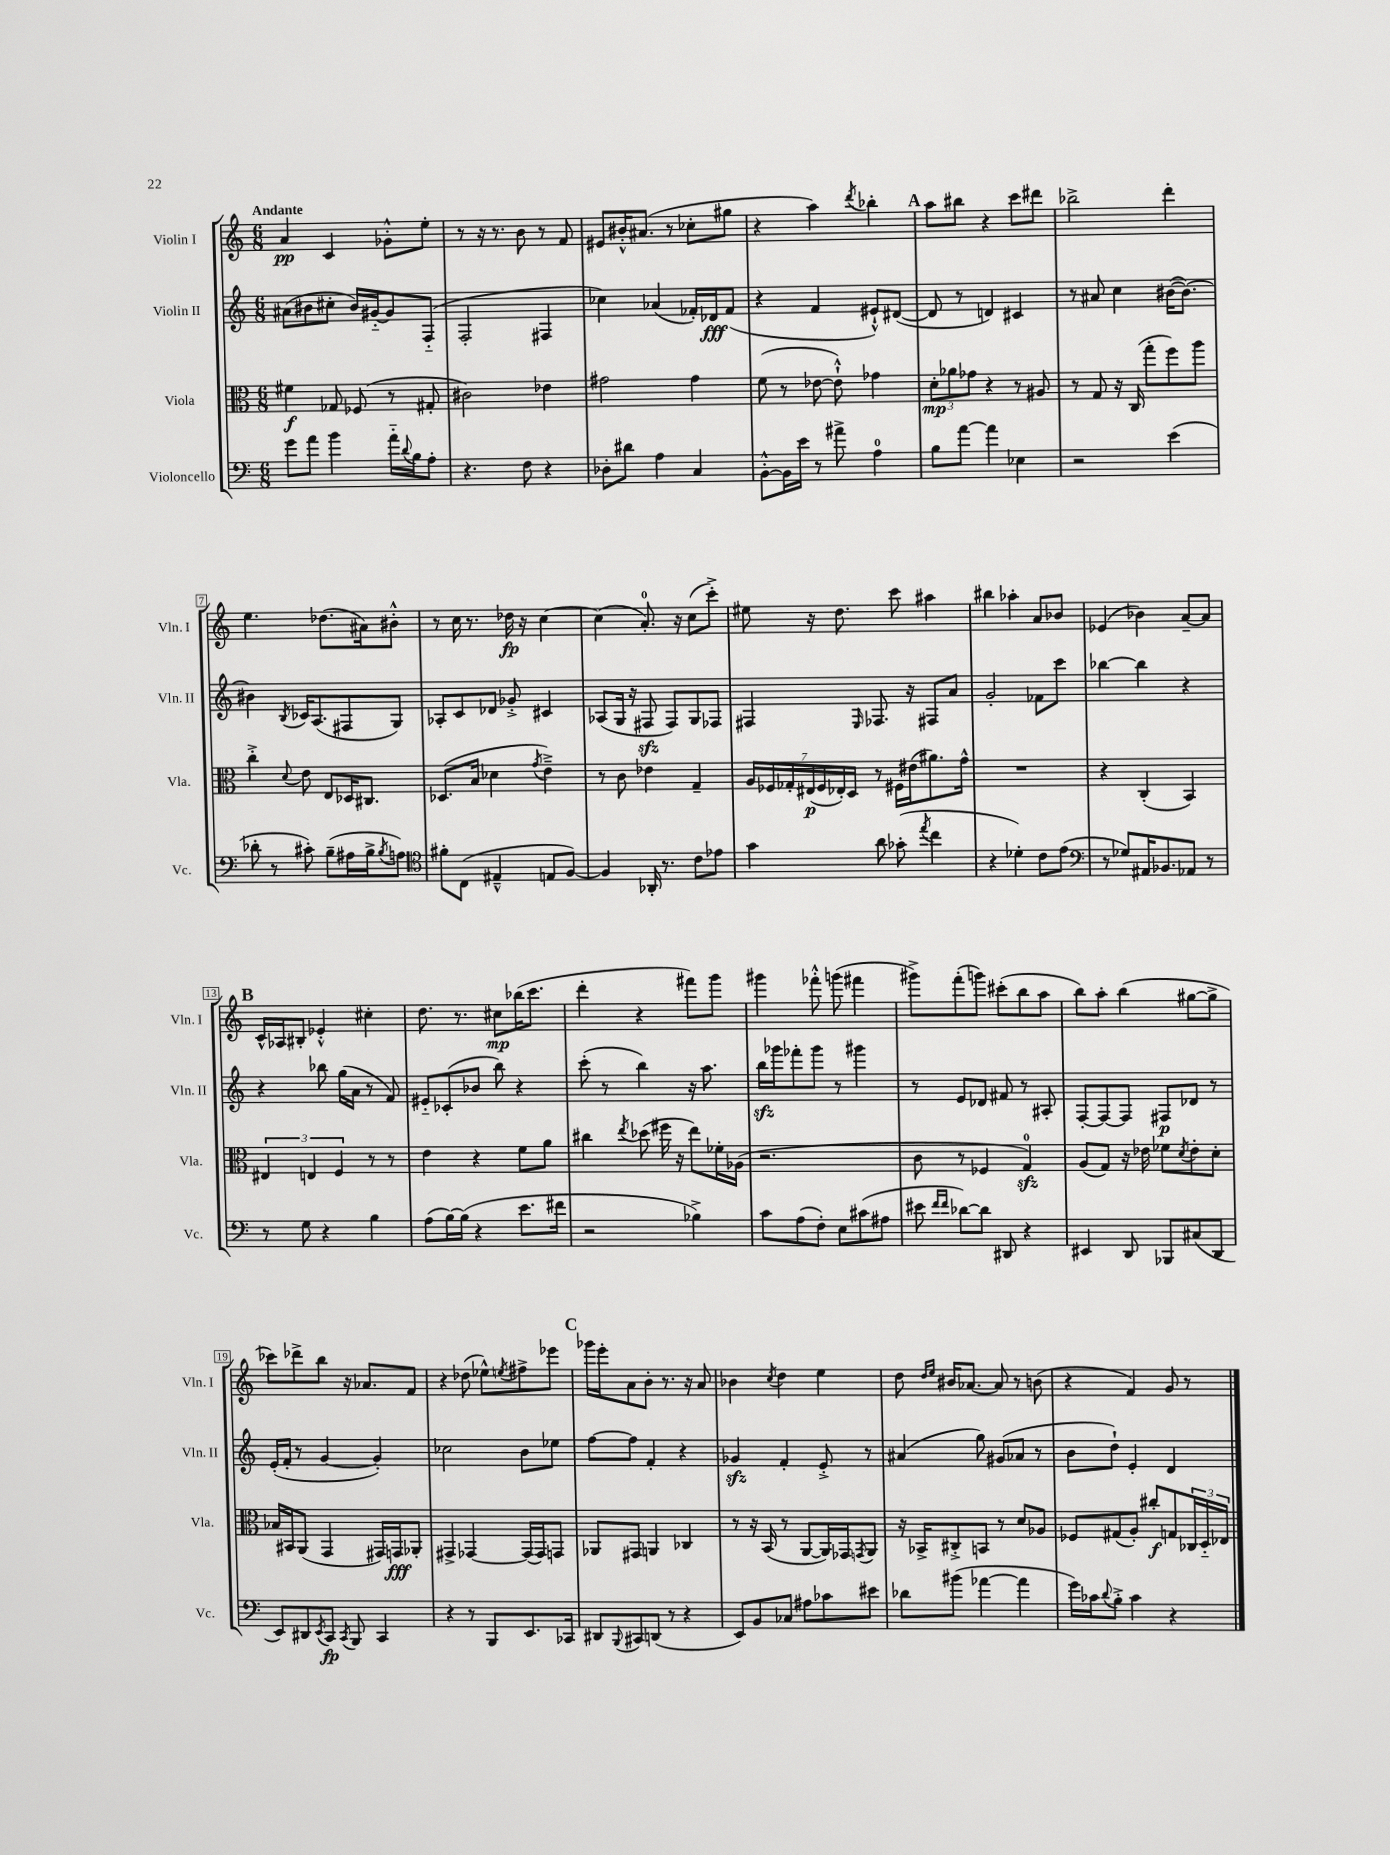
<<
\new StaffGroup <<
\new Staff = "s0" \with { instrumentName = "Violin I" shortInstrumentName = "Vln. I" } {
    \clef treble \key c \major \numericTimeSignature \time 6/8 \tempo "Andante"
    a'4\pp c'4 ges'8-.-^ e''8-. |
    r8 r16 r8. b'8 r8 f'8 |
    eis'8 bis'16-.-^ ais'8.( r8 ces''8-. gis''8 |
    r4 a''4) \acciaccatura { d'''8 } bes''4-. |
    \mark \markup { \bold "A" } a''8 bis''8 r4 c'''8 dis'''8 |
    bes''2-> d'''4-. |
    e''4. des''8.( ais'16) bis'8-.-^ |
    r8 c''16 r8. des''16\fp r16 c''4~ |
    c''4( a'8.-0-.) r16 c''8( c'''8-.->) |
    eis''8 r16 d''8. c'''8 ais''4 |
    bis''4 aes''4-. a'8 bes'8 |
    ees'4( bes'4) a'8~-- a'8 |
    \mark \markup { \bold "B" } c'16-^ aes16 bis8-. ees'4-.-^ cis''4-. |
    d''8. r8. cis''8\mp bes''16( c'''8. |
    d'''4-. r4 fis'''8) g'''8 |
    gis'''4 fes'''8-.-^ g'''8( fis'''4 |
    gis'''8->) f'''8-.( g'''8) cis'''8-.( b''8 a''8 |
    b''8) a''8-. b''4( gis''8~ gis''8-> |
    ces'''8) des'''8-> b''8 r16 aes'8. f'8 |
    r4 des''8( ees''8-^) \acciaccatura { e''8 } fis''8-> ees'''8 |
    \mark \markup { \bold "C" } ges'''16 e'''16-. a'8 b'8-. r8. r16 a'8 |
    bes'4 \acciaccatura { c''8 } d''4 e''4 |
    d''8 \grace { d''16 e''16 } bis'16 aes'8.~ aes'8 r8 b'8( |
    r4 f'4) g'8 r8 \bar "|." |
}
\new Staff = "s1" \with { instrumentName = "Violin II" shortInstrumentName = "Vln. II" } {
    \clef treble \key c \major \numericTimeSignature \time 6/8
    ais'8( bis'8 cis''8-. bis'16) gis'16~-_ gis'8 f8-_( |
    f2-. fis4 |
    ces''4) aes'4( fes'16-.) des'16\fff fes'8( |
    r4 f'4 eis'8-!-^) dis'8~( |
    \mark \markup { \bold "A" } dis'8 r8 d'4) cis'4 |
    r8 ais'8 c''4 bis'16~( bis'8.~) |
    bis'4 \acciaccatura { b8 } ces'16 a8.( fis8 g8) |
    aes8-. c'8 des'8 ges'8-.-> cis'4 |
    aes8( g16 r16 fis8\sfz fis8) g8 fes8 |
    fis4 \grace { e16 } fes8. r16 fis8 a'8 |
    g'2-. fes'8 c'''8 |
    bes''4~ bes''4 r4 |
    \mark \markup { \bold "B" } r4 bes''8 g''16( a'16 r8 f'8) |
    eis'8-_ ces'8-.( bes'8 b''8) r4 |
    c'''8-.( r8 b''4) r16 a''8. |
    b''16\sfz ges'''16 fes'''8-. ges'''8 r8 gis'''4 |
    r8 e'8 des'8 fis'8 r8 ais8-. |
    f8~-. f8~ f8 fis8\p des'8 r8 |
    e'16-.( f'16-. r8 g'4~ g'4-.) |
    ces''2 b'8 ees''8 |
    \mark \markup { \bold "C" } f''8~ f''8 f'4-. r4 |
    ges'4\sfz f'4-. e'8-.-> r8 |
    ais'4( g''8) gis'8( aes'8 r8 |
    b'8 d''8-!) e'4-. d'4 \bar "|." |
}
\new Staff = "s2" \with { instrumentName = "Viola" shortInstrumentName = "Vla." } {
    \clef alto \key c \major \numericTimeSignature \time 6/8
    fis'4\f ges8 fes8( r8 gis8-. |
    cis'2) ees'4 |
    gis'2 gis'4 |
    f'8( r8 ees'8~ ees'8-!-^) ges'4 |
    \mark \markup { \bold "A" } \tuplet 3/2 { d'8-.\mp aes'8 ges'8 } r4 r8 ais8 |
    r8 g8 r16 c16( g''8-. f''8) a''8 |
    c''4-.-> \appoggiatura { d'8 } e'8 e8 des16 cis8. |
    des8.( b16 des'4 \acciaccatura { g'8 } e'4--->) |
    r8 c'8 ees'4 g4-- |
    \tuplet 7/4 { a16 fes16 ges16-. eis16\p( fes16 ees16-.) d16 } r8 fis16 eis'16( ais'8.) g'16-^ |
    R2. |
    r4 c4-.( b,4) |
    \mark \markup { \bold "B" } \tuplet 3/2 { eis4 e4 f4 } r8 r8 |
    e'4 r4 f'8 a'8 |
    cis''4 \acciaccatura { e''8 } des''8( fis''16 r16 e''8) fes'16-. aes16( |
    r2. |
    c'8 r8 fes4 g4-0\sfz) |
    a8( g8) r16 ees'16 fes'8 \acciaccatura { d'8 } ees'8-. d'8-. |
    bes16 bis,16 a,8( g,4 gis,16) g,16\fff aes,8-. |
    gis,4-> ges,4~ ges,16( ges,16) g,8 |
    \mark \markup { \bold "C" } aes,8 gis,8 a,4 ces4 |
    r8 r16 b,16( r8 a,8~ a,16) ges,16 \acciaccatura { g,8 } a,8 |
    r16 bes,16-> cis8-.-> b,8 r8 d'8 aes8 |
    fes8 gis8( a8-.) cis''8-.\f g8 \tuplet 3/2 { ces16 d16-_ ees16 } \bar "|." |
}
\new Staff = "s3" \with { instrumentName = "Violoncello" shortInstrumentName = "Vc." } {
    \clef bass \key c \major \numericTimeSignature \time 6/8
    g'8 a'8 b'4 a'16-_ \appoggiatura { d'8 } b16 a8-. |
    r4. f8 r4 |
    des8-. dis'8 a4 c4 |
    b,8~-.-^ b,16 e'16 r8 ais'8-> a4-0 |
    \mark \markup { \bold "A" } b8 a'8~ a'4 ees4 |
    r2 e'4( |
    des'8-. r8 cis'8-.) b8--( ais16 b16-> \acciaccatura { b8 } a8) |
    \clef tenor fis'8-. c8( eis4---^ e8 f8~) |
    f4 aes,16-. r8. c'8 ees'8 |
    g'4 a'8 ges'8-.( \acciaccatura { e''8 } c''4 |
    r4 des'4-.) c'8 e'8( |
    \clef bass r8 ges8) ais,16 bes,8. aes,8 r8 |
    \mark \markup { \bold "B" } r8 g8 r4 b4 |
    a8( b16~) b16( r4 e'8. fis'16 |
    r2 bes4->) |
    c'8 a8( f8-.) e8 cis'8( ais8 |
    eis'8 \grace { f'16 f'16 } des'8~) des'8 dis,8 r4 |
    eis,4 d,8 bes,,8 cis8( d,8 |
    e,8) dis,8 \acciaccatura { e,8 } c,8\fp \acciaccatura { c,8 } b,,8 c,4 |
    r4 r8 b,,8 e,8. ces,16 |
    \mark \markup { \bold "C" } dis,8 \appoggiatura { b,,8 } cis,8 d,8( r8 r4 |
    e,8) b,8 ces8 ais8 ces'8 eis'8 |
    des'8 bis'8( aes'4~ aes'4 |
    g'16) ces'16 \appoggiatura { d'8 } b8-.-> ces'4 r4 \bar "|." |
}
>>
>>
\layout { \context { \Score \override BarNumber.stencil = #(make-stencil-boxer 0.1 0.3 ly:text-interface::print) } }
